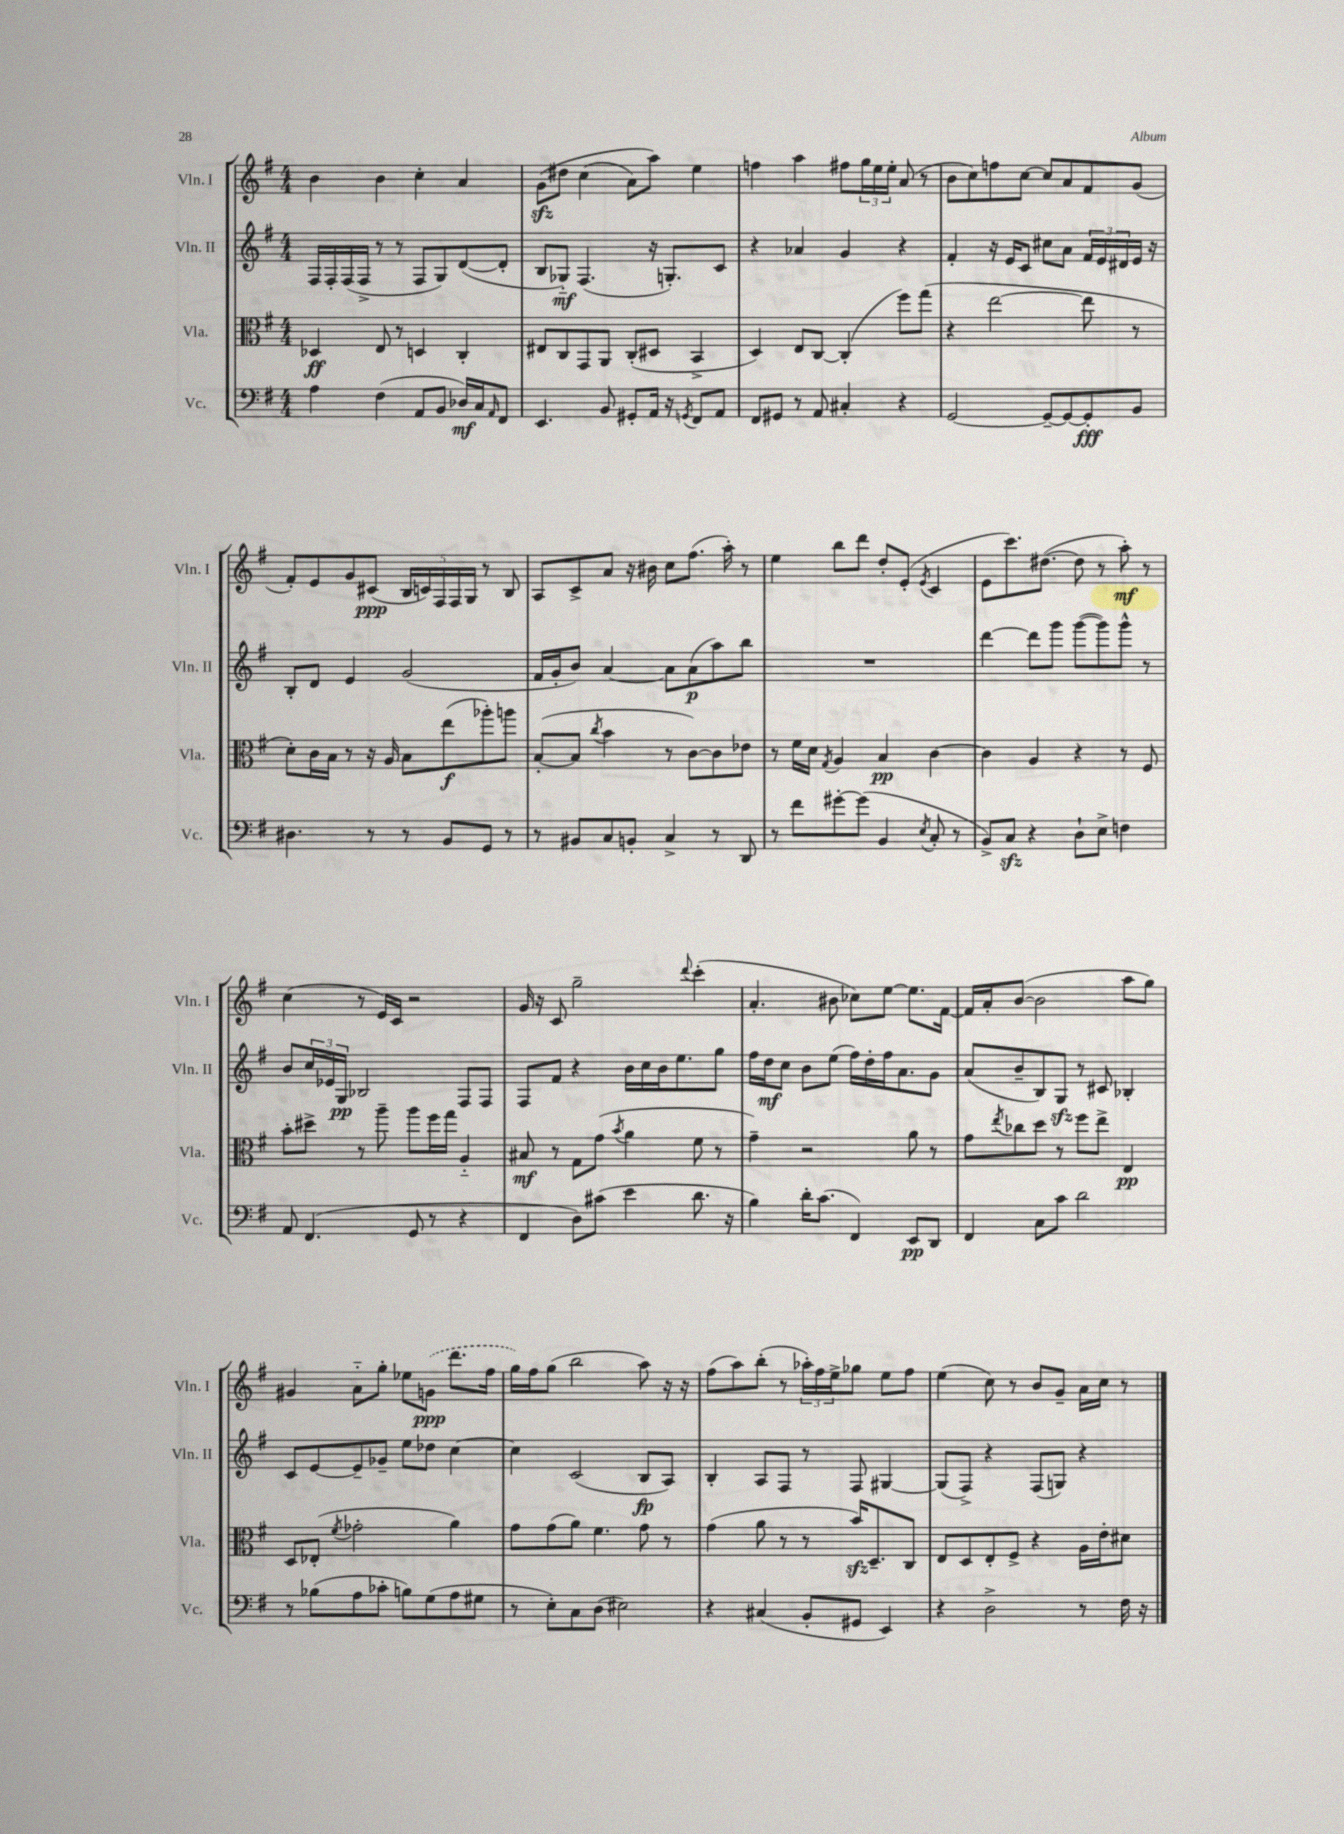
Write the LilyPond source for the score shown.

<<
\new StaffGroup <<
\new Staff = "s0" \with { instrumentName = "Vln. I" shortInstrumentName = "Vln. I" } {
    \clef treble \key g \major \numericTimeSignature \time 4/4
    b'4 b'4 c''4-. a'4 |
    g'8\sfz\( dis''8 c''4( a'8) a''8\) e''4 |
    f''4 a''4 fis''8 \tuplet 3/2 { g''16 e''16 e''16-. } a'8( r8 |
    b'8 c''8) f''8 c''8~ c''8 a'8 fis'8 g'8( |
    fis'8-.) e'8 g'8 cis'8\ppp( \tuplet 5/4 { b16 c'16) fis16 fis16 g16 } r8 b8 |
    a8 c'8-> a'8 r16 bis'16 c''8 fis''8.( a''16-.) r8 |
    e''4 b''8 d'''8 d''8-. e'8-.( \acciaccatura { e'8 } c'4 |
    e'8 c'''8.) dis''8.~( dis''8 r8 a''8-.\mf) r8 |
    c''4( r8 e'16) c'16 r2 |
    g'16 r16 c'8 g''2-- \appoggiatura { d'''8 } c'''4-.( |
    a'4.-. bis'8 ces''8) e''8~ e''8. fis'16~ |
    fis'16 a'16-. b'8~( b'2 a''8 g''8) |
    gis'4 a'8-_ g''8-. ees''8 \once \slurDashed g'8\ppp( d'''8. fis''16 |
    g''16) fis''16 g''8( b''2 a''8) r16 r16 |
    fis''8( a''8) b''8-.( r8 \tuplet 3/2 { aes''16-.) fis''16 e''16-> } ges''8 e''8 fis''8 |
    e''4( c''8) r8 b'8 g'8-- a'16 c''16 r8 \bar "|." |
}
\new Staff = "s1" \with { instrumentName = "Vln. II" shortInstrumentName = "Vln. II" } {
    \clef treble \key g \major \numericTimeSignature \time 4/4
    fis16 fis16-. fis16( fis16-> r8 r8 fis8 g8) d'8~( d'8-. |
    b8 ges8-_\mf) fis4.( r16 g8.-.) c'8 |
    r4 aes'4 g'4 r4 |
    fis'4-. r16 e'16 c'8 cis''8 a'8 \tuplet 3/2 { fis'16 e'16 dis'16 } e'16 r16 |
    b8-. d'8 e'4 g'2( |
    fis'16 g'16-. b'8) a'4~ a'8 a'8\p( a''8) b''8 |
    R1 |
    d'''4~ d'''8 g'''8 g'''8~( g'''8) g'''8-^ r8 |
    b'8 \tuplet 3/2 { c''16 ees'16 g16\pp } bes2 fis8 fis8 |
    fis8 fis'8 r4 b'16 c''16 b'16 e''8. g''8 |
    fis''16 d''16\mf c''8 b'8 e''8( fis''16) d''16-. fis''16 a'8. g'8 |
    a'8( b'8-- b8) g8\sfz r8 cis'8 bes4-. |
    c'8 e'8~ e'8-- ges'8-- e''8 des''8 c''4~ |
    c''4 c'2( b8\fp a8) |
    b4-. a8 fis8 r8 fis8 gis4~ |
    gis8( fis8->) r4 fis8( g8) r4 \bar "|." |
}
\new Staff = "s2" \with { instrumentName = "Vla." shortInstrumentName = "Vla." } {
    \clef alto \key g \major \numericTimeSignature \time 4/4
    des4\ff e8 r8 d4 c4-. |
    eis8 c8 g,8 a,8 c8-.( dis8 b,4-> |
    d4) e8 c8~ c4-.( fis''8) g''8( |
    r4 e''2~ e''8 r8 |
    d'8-.) c'16 b16 r8 r16 a16 b8 e''8\f( aes''8-.) a''8 |
    b8~-.( b8 \acciaccatura { c''8 } b'4 r8 c'8~) c'8 ees'8 |
    r8 fis'16 d'16 \acciaccatura { g8 } a4 b4\pp c'4~ |
    c'4 a4 r4 r8 fis8 |
    b'8-. dis''8-> r8 a''8-- a''8 fis''16 g''16 a4-_ |
    bis8\mf r8 g8 g'8( \acciaccatura { b'8 } a'4 fis'8 r8 |
    g'4--) r2 a'8 r8 |
    g'8 \acciaccatura { e''8 } ces''8 d''8 r8 fis''8 e''8-> e4\pp |
    d8 ees8-.( \acciaccatura { fis'8 } ges'2-. a'4) |
    g'8 g'8( a'8) fis'4. g'8 r8 |
    g'4( a'8 r8 r8 b'16\sfz) d8.-- c8 |
    e8 d8 e8-. fis8-> r4 a16 e'16-. dis'8 \bar "|." |
}
\new Staff = "s3" \with { instrumentName = "Vc." shortInstrumentName = "Vc." } {
    \clef bass \key g \major \numericTimeSignature \time 4/4
    a4 fis4( a,8 b,8 des16\mf) c16 \grace { a,16 } fis,8 |
    e,4. b,8 gis,8-. a,16 r16 \acciaccatura { g,8 } fis,8 a,8 |
    fis,8 gis,8 r8 a,8 cis4-. r4 |
    g,2~ g,8~-- g,8~ g,8-.\fff b,8 |
    dis4. r8 r8 b,8 g,8 r8 |
    r8 bis,8 c8 b,8-. c4-> r8 d,8 |
    r8 fis'8 gis'8~-. gis'8( b,4 \acciaccatura { e8 } c8-. r8 |
    b,8->) c8\sfz r4 d8-! e8-> f4 |
    a,8 fis,4.( g,8 r8 r4 |
    fis,4 d8) cis'8( e'4 d'8. r16 |
    b4) d'16-. c'8.( fis,4) e,8\pp d,8 |
    fis,4 c8 c'8 d'2 |
    r8 bes8( a8 ces'8-. b8) g8( a8 gis8 |
    r8 e8-.) c8 d8( eis2) |
    r4 cis4( b,8-. gis,8 e,4) |
    r4 d2-> r8 fis16 r16 \bar "|." |
}
>>
>>
\layout { \context { \Score \remove "Bar_number_engraver" } }
